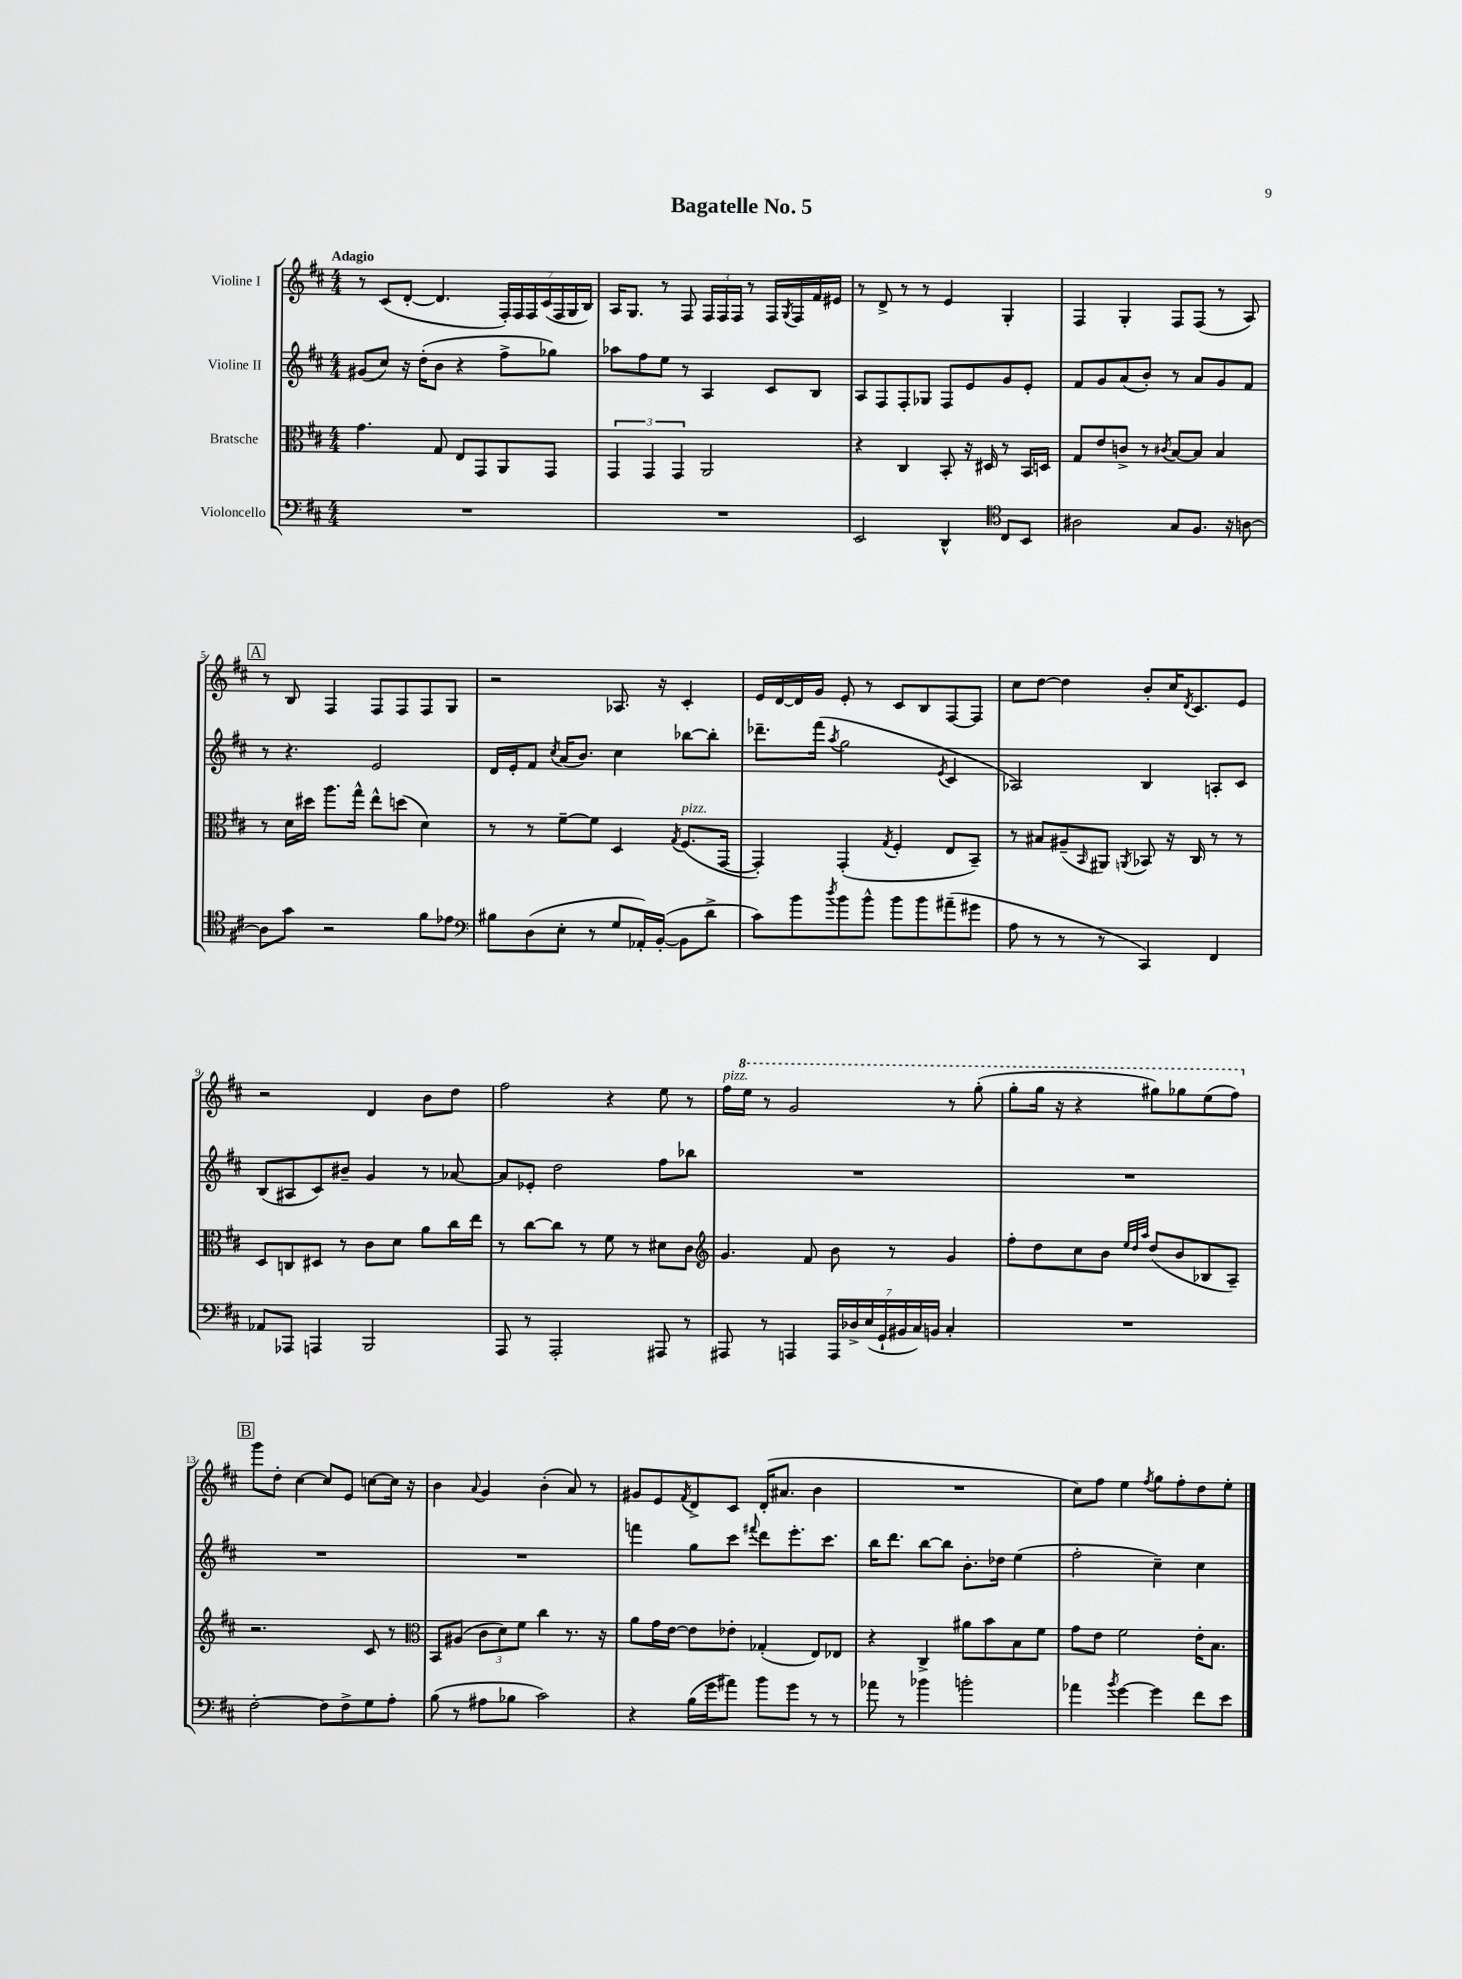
\header { title = "Bagatelle No. 5" }
<<
\new StaffGroup <<
\new Staff = "s0" \with { instrumentName = "Violine I" } {
    \clef treble \key d \major \numericTimeSignature \time 4/4 \tempo "Adagio"
    r8 cis'8( d'8~-. d'4. \tuplet 7/4 { fis16-.) fis16 fis16 cis'16( fis16 g16 b16) } |
    a16 g8. r8 fis8 \tuplet 3/2 { fis16 fis16 fis16 } r8 fis16 \acciaccatura { g8 } fis16 fis'16 eis'16 |
    r8 d'8-> r8 r8 e'4 g4-. |
    fis4 g4-. fis8 fis8( r8 a8) |
    \mark \markup { \box "A" } r8 b8 fis4 fis8 fis8 fis8 g8 |
    r2 aes8. r16 cis'4-. |
    e'16 d'16~ d'16 g'16 e'8-. r8 cis'8 b8 fis8~ fis8 |
    cis''8 d''8~ d''4 b'8-. cis''16 \acciaccatura { d'8 } cis'8. e'8 |
    r2 d'4 b'8 d''8 |
    fis''2 r4 e''8 r8 |
    fis''16^\markup { \italic "pizz." } \ottava #1 e'''16 r8 g''2 r8 g'''8-.( |
    g'''8-. g'''16 r16 r4 gis'''8) ges'''8 e'''8( fis'''8) \ottava #0 |
    \mark \markup { \box "B" } g'''8 d''8-. cis''4~ cis''8 e'8 c''8~ c''16 r16 |
    b'4 \appoggiatura { a'8 } g'4 b'4-.( a'8) r8 |
    gis'8 e'8 \acciaccatura { fis'8 } d'8-> cis'8 d'16-.( ais'8. b'4 |
    R1 |
    cis''8) fis''8 e''4 \acciaccatura { fis''8 } g''8 fis''8-. d''8 e''8-. \bar "|." |
}
\new Staff = "s1" \with { instrumentName = "Violine II" } {
    \clef treble \key d \major \numericTimeSignature \time 4/4
    gis'8( cis''8) r16 d''16-.( b'8 r4 fis''8-> ges''8) |
    aes''8 fis''8 e''8 r8 a4 cis'8 b8 |
    a8 fis8 fis8-. ges8 fis8 e'8 g'8 e'8-. |
    fis'8 g'8 a'8( b'8-.) r8 a'8 g'8 fis'8 |
    \mark \markup { \box "A" } r8 r4. e'2 |
    d'16 e'16-. fis'8 \acciaccatura { cis''8 } a'16( b'8.) cis''4 bes''8~ bes''8-. |
    des'''8.-- fis'''16( \acciaccatura { a''8 } g''2 \acciaccatura { e'8 } cis'4 |
    aes2) b4 a8-. cis'8 |
    b8( ais8 cis'8) bis'8-- g'4 r8 aes'8~ |
    aes'8 ees'8-. d''2 fis''8 bes''8 |
    R1 |
    R1 |
    \mark \markup { \box "B" } R1 |
    R1 |
    f'''4 g''8 cis'''8 \appoggiatura { fis'''8 } d'''8 e'''8.-. cis'''8. |
    b''16 d'''8. b''8~ b''8 b'8.-. des''16 e''4( |
    fis''2-. cis''4--) cis''4 \bar "|." |
}
\new Staff = "s2" \with { instrumentName = "Bratsche" } {
    \clef alto \key d \major \numericTimeSignature \time 4/4
    g'4. g8 e8 g,8 a,8 g,8 |
    \tuplet 3/2 { g,4 g,4 g,4 } a,2 |
    r4 cis4 b,8-. r16 dis16 r8 b,16 d16 |
    g8 e'8 c'8-> r8 \acciaccatura { cis'8 } b8~ b8 b4 |
    \mark \markup { \box "A" } r8 d'16 dis''16 a''8. g''16-^ e''8-^ d''8( d'4) |
    r8 r8 fis'8~-- fis'8 d4 \acciaccatura { g8 } fis8.^\markup { \italic "pizz." }( g,16~ |
    g,4-.) g,4-.( \acciaccatura { g8 } fis4-. e8 b,8--) |
    r8 bis8 ais8--( \grace { b,16 } ais,8) \acciaccatura { a,8 } bes,8 r16 cis16 r8 r8 |
    d8 c8 dis8 r8 cis'8 d'8 a'8 cis''16 e''16 |
    r8 cis''8~ cis''8 r8 fis'8 r8 dis'8 cis'8 |
    \clef treble g'4. fis'8 b'8 r8 g'4 |
    fis''8-. d''8 cis''8 b'8 \grace { e''32 d''32 a''32 } d''8( b'8 bes8 a8--) |
    \mark \markup { \box "B" } r2. cis'8 r8 |
    \clef alto b,8 ais8( \tuplet 3/2 { cis'8 d'8) fis'8 } cis''4 r8. r16 |
    a'8 g'16 e'16~ e'8 ees'8-. ges4-.( e8) ees8 |
    r4 cis4-> ais'8 b'8 b8 fis'8 |
    g'8 e'8 fis'2 e'16-. b8. \bar "|." |
}
\new Staff = "s3" \with { instrumentName = "Violoncello" } {
    \clef bass \key d \major \numericTimeSignature \time 4/4
    R1 |
    R1 |
    e,2 d,4-^ \clef tenor cis8 b,8 |
    ais2 g8 fis8. r16 a8~ |
    \mark \markup { \box "A" } a8 g'8 r2 fis'8 ees'8 |
    \clef bass bis8 d8( e8-. r8 g8 aes,16-.) b,16~-.( b,8 d'8-> |
    cis'8) b'8 \acciaccatura { d''8 } b'8 b'8-^ b'8 b'8 ais'8--( gis'8 |
    a8 r8 r8 r8 cis,4) fis,4 |
    aes,8 aes,,8 a,,4 b,,2 |
    a,,8 r8 a,,2-. ais,,8 r8 |
    ais,,8 r8 a,,4 \tuplet 7/4 { a,,16 des16-> e16( g,16-! bis,16 cis16) b,16 } cis4-. |
    R1 |
    \mark \markup { \box "B" } fis2~-. fis8 fis8-> g8 a8-. |
    b8( r8 ais8 bes8 cis'2) |
    r4 b16( g'16 ais'8) b'8 g'8 r8 r8 |
    aes'8 r8 bes'4 b'2-. |
    aes'4 \acciaccatura { b'8 } g'4~ g'4 fis'8 e'8 \bar "|." |
}
>>
>>
